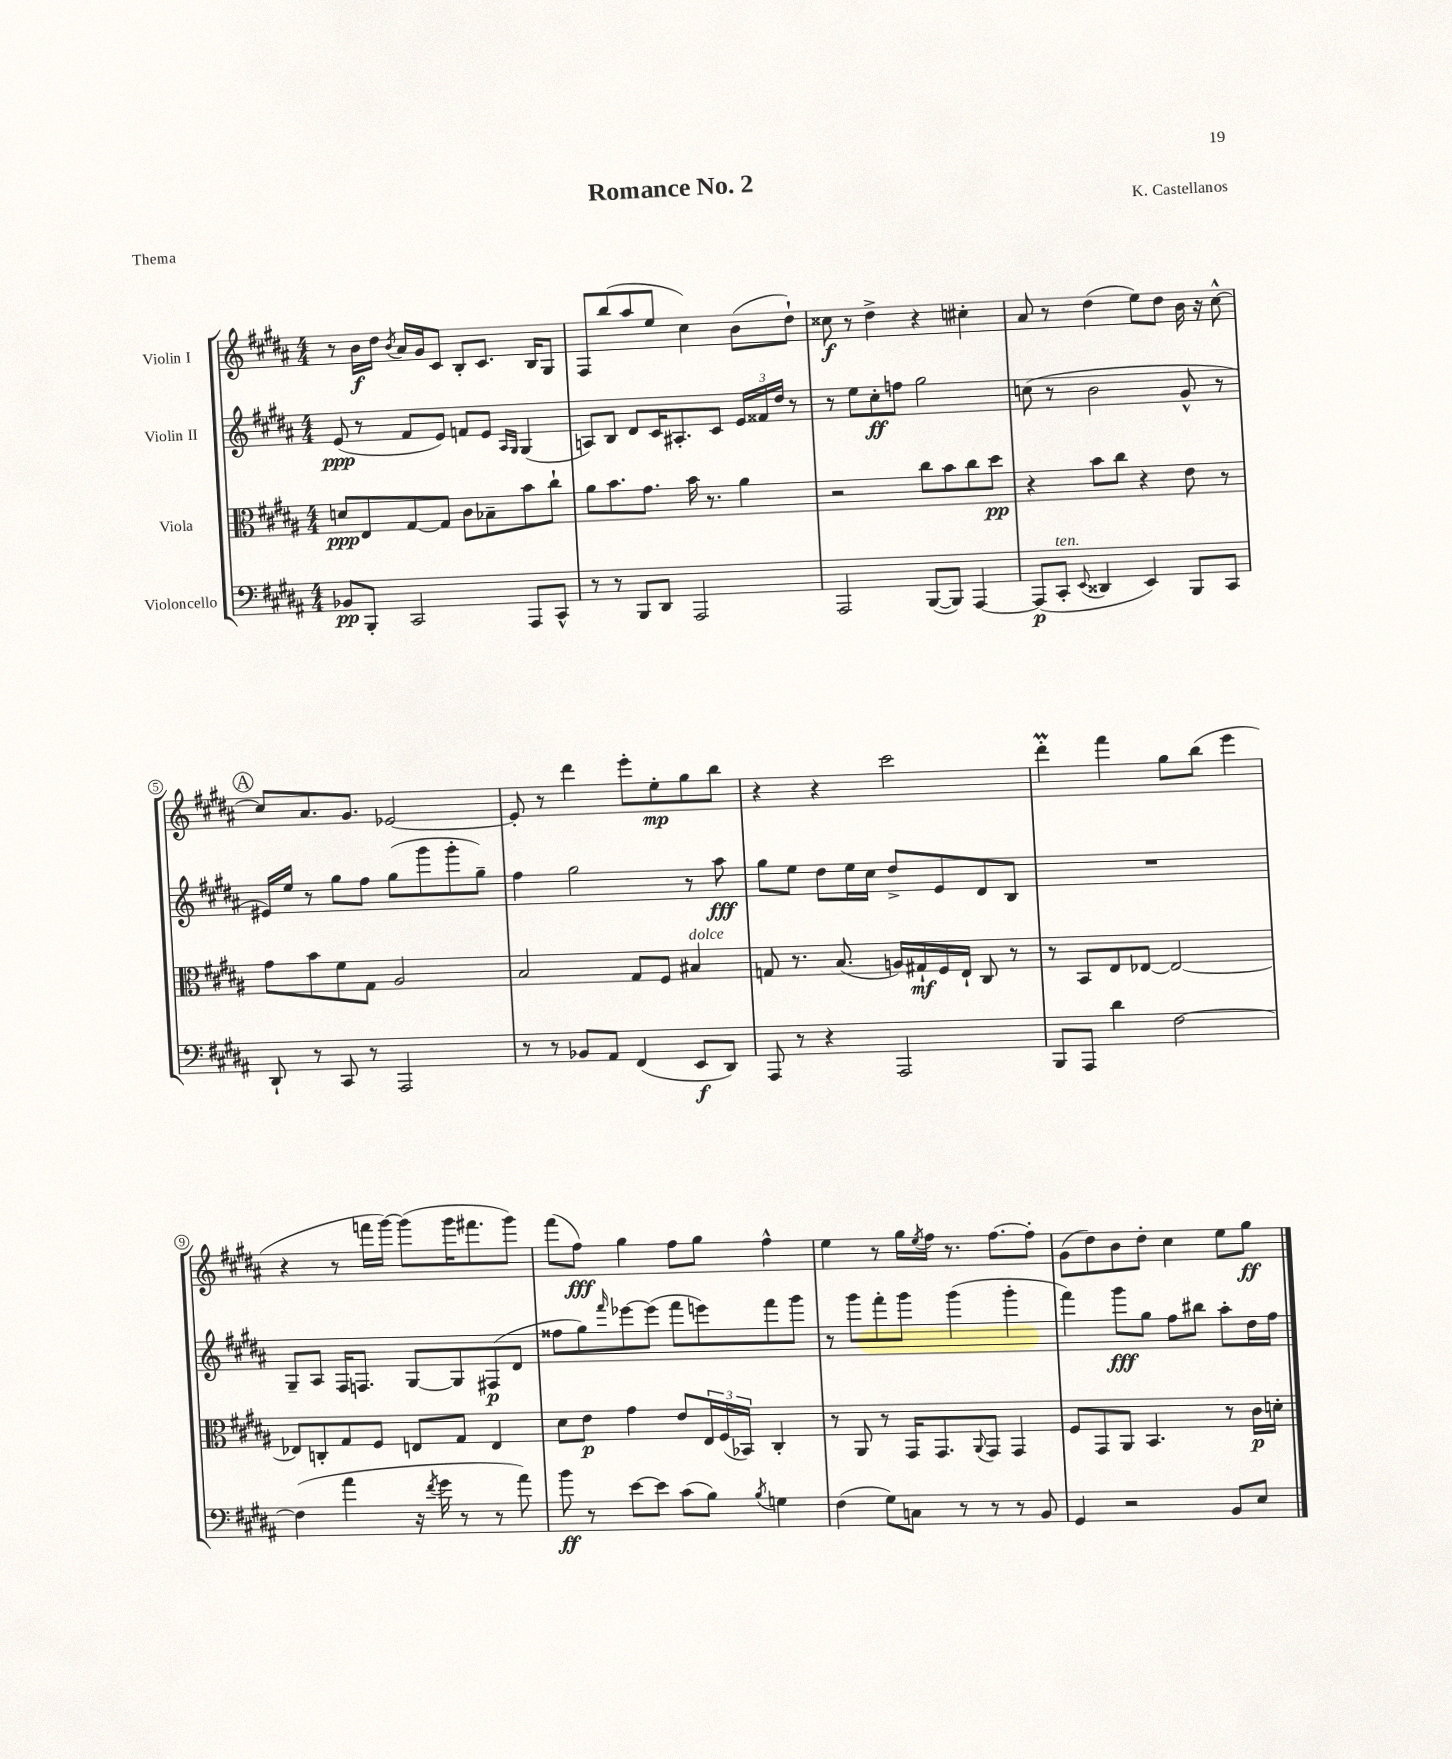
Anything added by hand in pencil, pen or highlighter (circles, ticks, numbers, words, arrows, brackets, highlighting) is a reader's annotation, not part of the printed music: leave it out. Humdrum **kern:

**kern	**dynam	**kern	**dynam	**kern	**dynam	**kern	**dynam
*part4	*part4	*part3	*part3	*part2	*part2	*part1	*part1
*staff4	*staff4	*staff3	*staff3	*staff2	*staff2	*staff1	*staff1
*I"Violoncello	*	*I"Viola	*	*I"Violin II	*	*I"Violin I	*
*clefF4	*	*clefC3	*	*clefG2	*	*clefG2	*
*k[f#c#g#d#a#]	*	*k[f#c#g#d#a#]	*	*k[f#c#g#d#a#]	*	*k[f#c#g#d#a#]	*
*M4/4	*	*M4/4	*	*M4/4	*	*M4/4	*
=1	=1	=1	=1	=1	=1	=1	=1
8BB-X/L	pp	8dn/L	ppp	(8e/	ppp	8r	.
8BBB'/J	.	8E/	.	8r	.	16b\LL	f
.	.	.	.	.	.	16dd#\JJ	.
.	.	.	.	.	.	8qb/	.
2CC#/	.	[8G#/	.	8f#/L	.	16a#/LL	.
.	.	.	.	.	.	16g#/J	.
.	.	8G#/J]	.	8e/J)	.	8c#/J	.
.	.	8c#\L	.	8fn/L	.	8B'/L	.
.	.	8B-X~\	.	8e/J	.	8.c#/J	.
.	.	.	.	16qqA#/LL	.	.	.
.	.	.	.	16qqG#/JJ	.	.	.
8AAA#/L	.	8b\	.	(4G#/	.	.	.
.	.	.	.	.	.	16B/KL	.
8CC#^^/J	.	8cc#`\J	.	.	.	8G#/J	.
=2	=2	=2	=2	=2	=2	=2	=2
8r	.	8a#\L	.	8An/L)	.	8F#/L	.
8r	.	8.b\	.	8B/J	.	(8bb/	.
8BBB/L	.	.	.	8d#/L	.	8aa#/	.
.	.	8.g#\J	.	.	.	.	.
8DD#/J	.	.	.	16c#/K	.	8ee/J	.
.	.	.	.	8.A#X'/	.	.	.
2AAA#/	.	16b\	.	.	.	4cc#\)	.
.	.	8.r	.	.	.	.	.
.	.	.	.	8c#/J	.	.	.
.	.	4a#\	.	24e/LL	.	(8b\L	.
.	.	.	.	24f##X/	.	.	.
.	.	.	.	24dd#/JJ	.	.	.
.	.	.	.	8r	.	8dd#`\J)	.
=3	=3	=3	=3	=3	=3	=3	=3
2AAA#/	.	2r	.	8r	.	8cc##X\	f
.	.	.	.	8ee\L	.	8r	.
.	.	.	.	8cc#'\	ff	4dd#^\	.
.	.	.	.	8ffn\J	.	.	.
([8BBB/L	.	8cc#\L	.	2gg#\	.	4r	.
8BBB/J])	.	8b\	.	.	.	.	.
[4AAA#/	.	8cc#\	.	.	.	4cc#X'\	.
.	.	8dd#\J	pp	.	.	.	.
=4	=4	=4	=4	=4	=4	=4	=4
(8AAA#/L]	p	4r	.	(8ccn\	.	8a#/	.
!LO:TX:a:i:t=ten.	!	!	!	!	!	!	!
8CC#'/J	.	.	.	8r	.	8r	.
8qqEE/	.	.	.	.	.	.	.
4DD##X/	.	8b\L	.	2b\	.	(4dd#\	.
.	.	8cc#\J	.	.	.	.	.
4EE/)	.	4r	.	.	.	8ee\L)	.
.	.	.	.	.	.	8dd#\J	.
8BBB/L	.	8e\	.	8g#^^/	.	16b\	.
.	.	.	.	.	.	16r	.
8CC#/J	.	8r	.	8r	.	[8cc#^^\	.
!!LO:LB:g=z
!!LO:REH:place=s1:t=A
=5	=5	=5	=5	=5	=5	=5	=5
8DD#`/	.	8g#\L	.	16e#X/LL)	.	8cc#/L]	.
.	.	.	.	16ee/JJ	.	.	.
8r	.	8b\	.	8r	.	8.a#/	.
8CC#/	.	8f#\	.	8gg#\L	.	.	.
.	.	.	.	.	.	8.g#/J	.
8r	.	8G#\J	.	8ff#\J	.	.	.
2AAA#/	.	2A#/	.	(8gg#\L	.	[2e-X/	.
.	.	.	.	8ggg#\	.	.	.
.	.	.	.	8ggg#'\	.	.	.
.	.	.	.	8gg#~\J)	.	.	.
=6	=6	=6	=6	=6	=6	=6	=6
8r	.	2B/	.	4ff#\	.	8e-'/]	.
8r	.	.	.	.	.	8r	.
8BB-X/L	.	.	.	2gg#\	.	4ddd#\	.
8AA#/J	.	.	.	.	.	.	.
(4FF#/	.	8G#/L	.	.	.	8eee'\L	.
.	.	8F#/J	.	.	.	8ee'\	mp
!	!	!LO:TX:a:i:t=dolce	!	!	!	!	!
8EE/L	f	4B#X/	.	8r	.	8gg#\	.
8DD#/J)	.	.	.	8aa#\	fff	8bb\J	.
=7	=7	=7	=7	=7	=7	=7	=7
8AAA#/	.	8Gn/	.	8gg#\L	.	4r	.
8r	.	8.r	.	8ee\J	.	.	.
4r	.	.	.	8dd#\L	.	4r	.
.	.	(8.B/	.	.	.	.	.
.	.	.	.	16ee\L	.	.	.
.	.	.	.	16cc#\JJ	.	.	.
2AAA#/	.	16An/LL)	.	8dd#^/L	.	2ccc#\	.
.	.	16G#X`/	mf	.	.	.	.
.	.	16F#/	.	8e/	.	.	.
.	.	16E`/JJ	.	.	.	.	.
.	.	8C#/	.	8d#/	.	.	.
.	.	8r	.	8B/J	.	.	.
=8	=8	=8	=8	=8	=8	=8	=8
8BBB/L	.	8r	.	1r	.	4ddd#m'\	.
8AAA#/J	.	8BB/L	.	.	.	.	.
4d#\	.	8E/	.	.	.	4fff#\	.
.	.	[8E-X/J	.	.	.	.	.
[2F#\	.	2E-/_	.	.	.	8gg#\L	.
.	.	.	.	.	.	(8bb\J	.
.	.	.	.	.	.	4eee\	.
!!LO:LB:g=z
=9	=9	=9	=9	=9	=9	=9	=9
(4F#\]	.	8E-X/L]	.	8G#~/L	.	4r	.
.	.	8Cn'/	.	8A#/J	.	.	.
4a#\	.	8G#/	.	16F#/KL	.	8r	.
.	.	.	.	8.Fn/J	.	.	.
.	.	8F#/J	.	.	.	16fffn\LL	.
.	.	.	.	.	.	[16ggg#\JJ)	.
16r	.	8En/L	.	[8G#/L	.	(8ggg#\L]	.
8qf#/	.	.	.	.	.	.	.
16g#\	.	.	.	.	.	.	.
8r	.	8G#/J	.	8G#/]	.	16ggg#\K	.
.	.	.	.	.	.	8.fff#X\	.
8r	.	4E/	.	(8F#X/	p	.	.
8a#\)	.	.	.	8d#/J	.	8ggg#\J)	.
=10	=10	=10	=10	=10	=10	=10	=10
8b\	ff	8d#\L	.	8ff##X\L	.	(8fff#\L	.
8r	.	8e\J	p	8gg#\)	.	8ff#\J)	fff
.	.	.	.	16qqfff#/	.	.	.
[8e\L	.	4g#\	.	[8eee-X\	.	4gg#\	.
8e\J]	.	.	.	(8eee-\J]	.	.	.
(8c#\L	.	8e/L	.	8fff#\L	.	8ff#\L	.
8B\J)	.	24E/L	.	8eeen\)	.	8gg#\J	.
.	.	(24F#/	.	.	.	.	.
.	.	24BB-X/JJ)	.	.	.	.	.
8qB/	.	.	.	.	.	.	.
4Gn\	.	4C#'/	.	8fff#\	.	4ff#^^\	.
.	.	.	.	8ggg#\J	.	.	.
=11	=11	=11	=11	=11	=11	=11	=11
(4F#\	.	8r	.	8r	.	4ee\	.
.	.	8AA#/	.	8ggg#\L	.	.	.
8G#\L)	.	8r	.	8fff#'\	.	8r	.
8Cn\J	.	16GG#/KL	.	8ggg#\J	.	16gg#\LL	.
.	.	.	.	.	.	8qee/	.
.	.	8.GG#/	.	.	.	16ff#\JJ	.
8r	.	.	.	(4ggg#\	.	8.r	.
.	.	8qqAA#/	.	.	.	.	.
8r	.	8GG#/J	.	.	.	.	.
.	.	.	.	.	.	[8.ff#\L	.
8r	.	4GG#/	.	4ggg#'\	.	.	.
8BB/	.	.	.	.	.	8ff#'\J]	.
=12	=12	=12	=12	=12	=12	=12	=12
4GG#/	.	8F#/L	.	4fff#\)	.	(8g#\L	.
.	.	8GG#/	.	.	.	8dd#\)	.
2r	.	8AA#/J	.	8ggg#\L	fff	8b\	.
.	.	4.BB/	.	8gg#\J	.	8dd#'\J	.
.	.	.	.	8ff#\L	.	4cc#\	.
.	.	.	.	8bb#X\J	.	.	.
8BB/L	.	8r	.	8aa#'\L	.	8ee\L	.
8E/J	.	16c#\LL	p	16dd#\L	.	8gg#\J	ff
.	.	16dn'\JJ	.	16ff#\JJ	.	.	.
==	==	==	==	==	==	==	==
*-	*-	*-	*-	*-	*-	*-	*-
